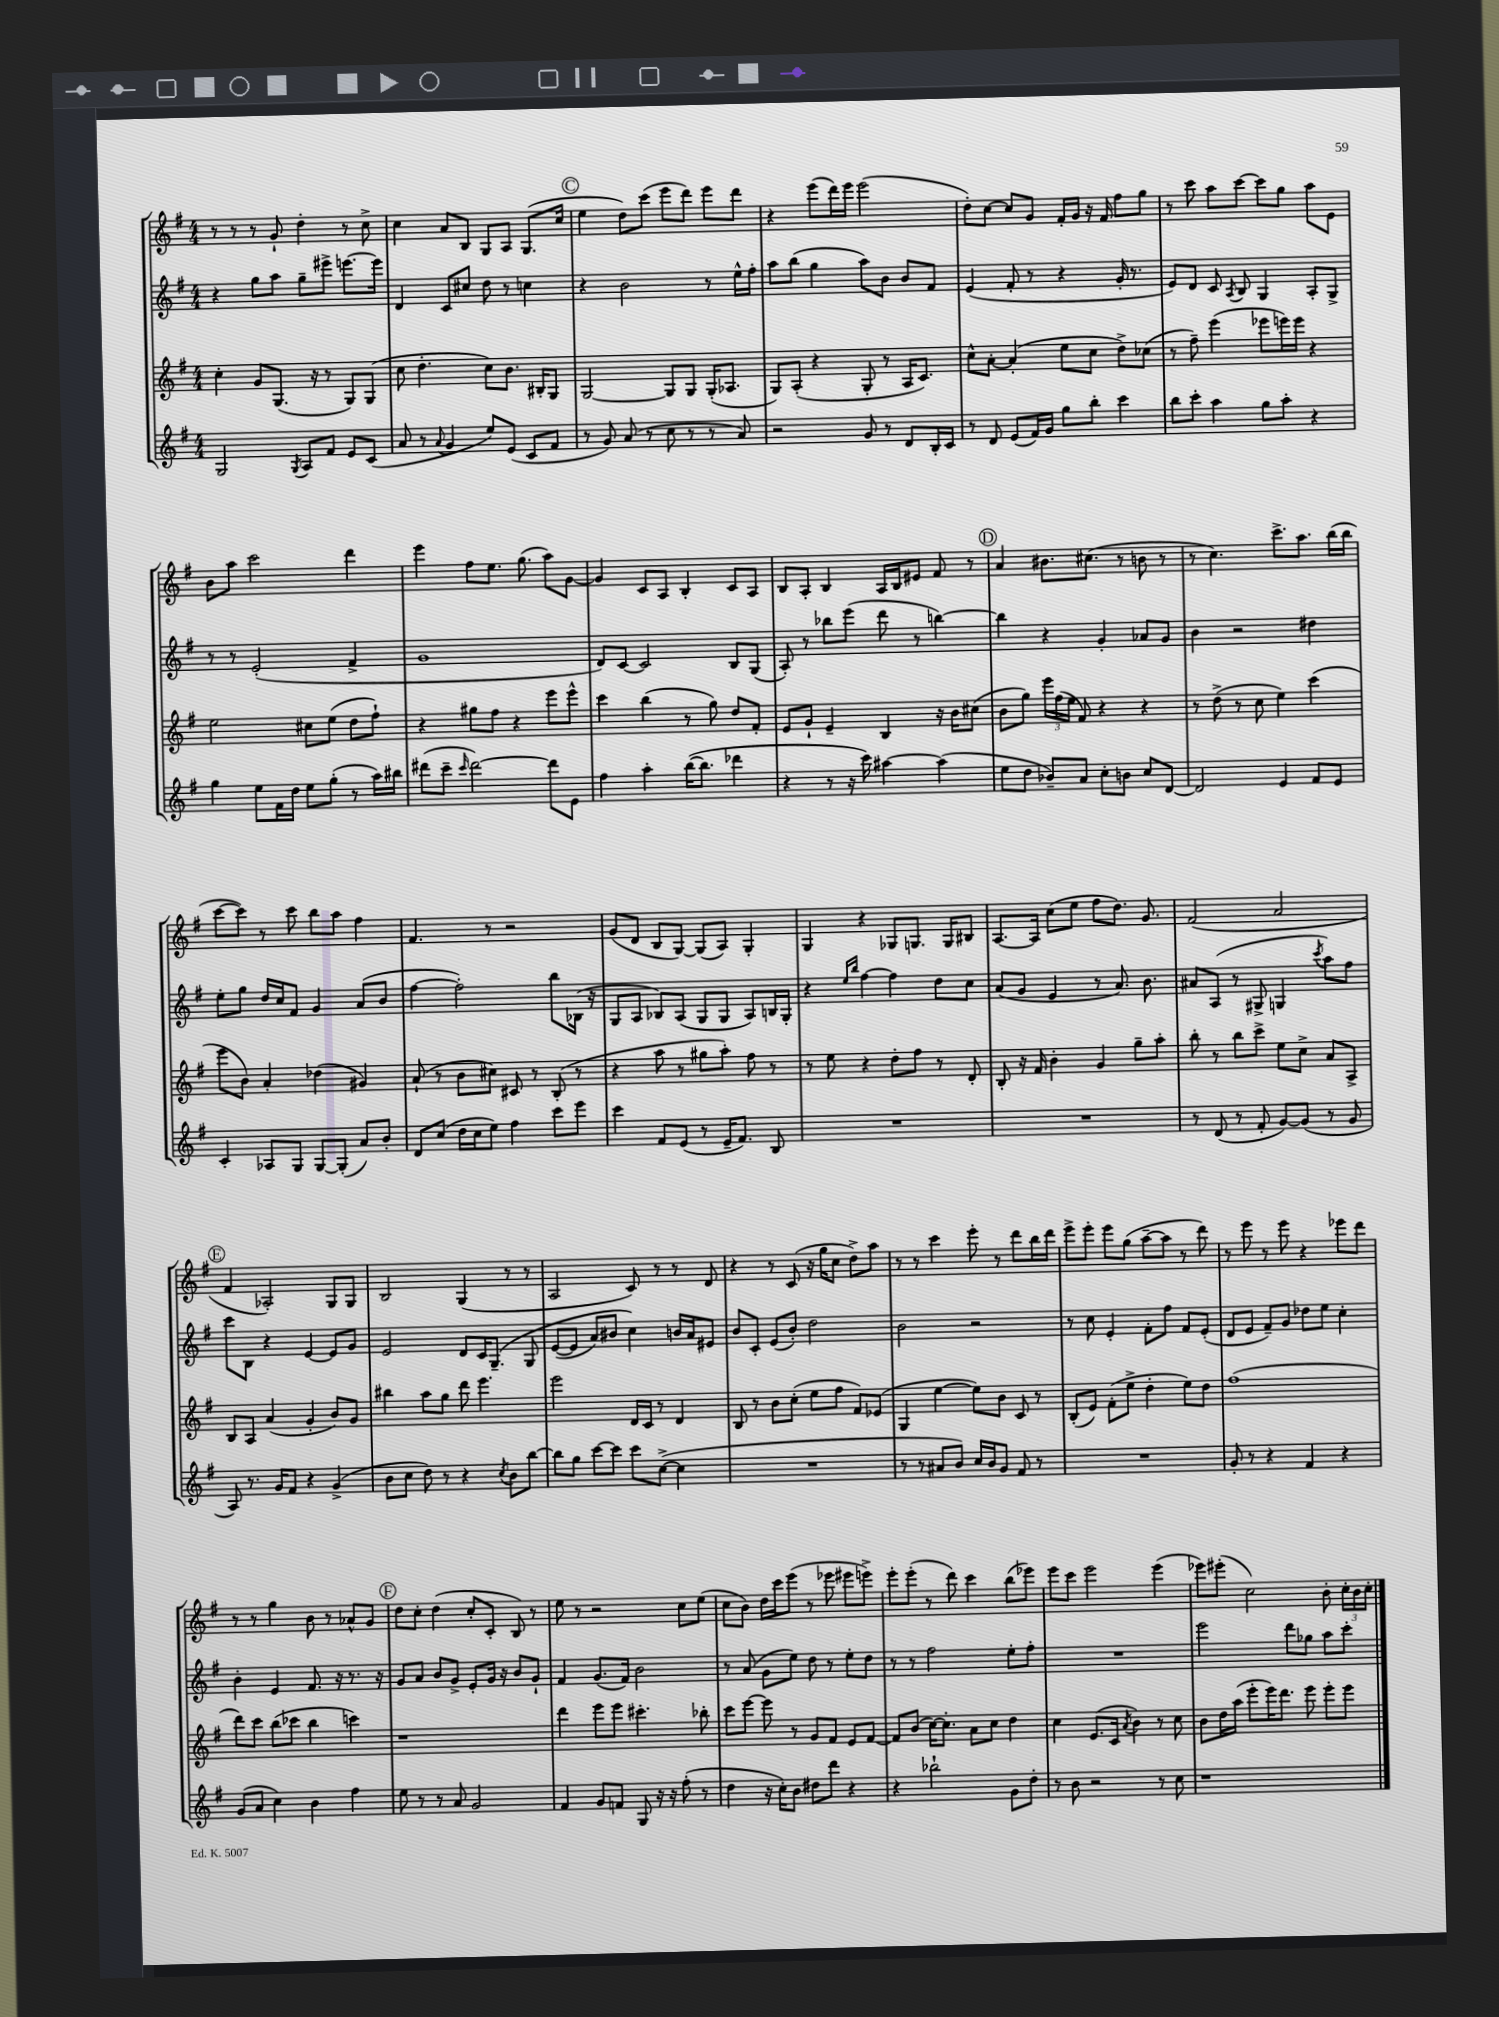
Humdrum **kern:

**kern	**kern	**kern	**kern
*staff4	*staff3	*staff2	*staff1
*clefG2	*clefG2	*clefG2	*clefG2
*k[f#]	*k[f#]	*k[f#]	*k[f#]
*M4/4	*M4/4	*M4/4	*M4/4
2G	4cc'	4r	8r
.	.	.	8r
.	8g	8gg	8r
.	(8.G	8aa	8g`
8qG	.	.	.
8A	.	8gg~	4dd'
.	16r	.	.
8f#	8r	8eee#^	.
8e	8G)	[8.eee	8r
(8c	(8G	.	8cc^
.	.	16eee]	.
=	=	=	=
8a	8cc	4d	4cc
8r	4.dd'	.	.
8qqa	.	.	.
4g	.	8c	8a
.	.	8cc#	8B
8ee)	8cc)	8dd	8G
(8e	8.b	8r	8A
8c	.	4cc	(8.G
.	16B#'	.	.
8f#	8G	.	.
.	.	.	16cc
=	=	=	=
8r	[2G	4r	4ee
8g)	.	.	.
(8a	.	2b	8dd)
8r	.	.	(8ccc
8cc	8G]	.	8eee
8r	8G	.	8ddd)
8r	(16G'	8r	8eee
.	8.A-	.	.
8a)	.	16ee^^	8ddd
.	.	16ff#'	.
=	=	=	=
2r	8G)	8aa	4r
.	(8A'	(8bb	.
.	4r	4gg	(8eee
.	.	.	16ddd)
.	.	.	16eee
8g	8G'	8aa)	(2eee
8r	8r	8b	.
8d	16A	8b	.
.	8.c)	.	.
16B'	.	8f#	.
16c	.	.	.
=	=	=	=
8r	8cc^^	(4e	8dd')
8d	[8a'	.	[8cc
(8e	(4a']	8f#'	8cc]
16f#)	.	8r	8g
16g	.	.	.
8gg	8ee	4r	16f#'
.	.	.	16g
8bb'	8cc	.	16r
.	.	.	16f#
4ccc	8dd^)	16g'	8ff#
.	.	8.r	.
.	(8cc-	.	8gg
=	=	=	=
8bb	8r	8e)	8r
8ccc'	8ff#~)	8d	8ccc
4aa	(4eee	8c	8aa
.	.	8qA	.
.	.	8B	[8ccc
8gg	8eee-	4G	8ccc]
8aa'	16eee)	.	8gg
.	16eee	.	.
4r	4r	8A'	8aa
.	.	8G^	8e
=	=	=	=
4gg	2ee	8r	8b
.	.	8r	8aa
8ee	.	(2e'	2ccc
16f#	.	.	.
16dd	.	.	.
8ee	8cc#	.	.
(8gg'	(8ee	.	.
8r	8dd	4f#^	4ddd
16aa)	8ff#`)	.	.
16bb#	.	.	.
=	=	=	=
(8ddd#	4r	1g	4eee
8ccc~	.	.	.
16qqccc	.	.	.
[2ddd#)	8gg#	.	8ff#
.	8ff#	.	8.ee
.	4r	.	.
.	.	.	(8.gg
8ddd#]	8eee	.	8aa)
8e	8eee^^	.	[8g
=	=	=	=
4ff#	4ccc	8d)	4g]
.	.	[8c	.
4aa'	(4bb	2c]	8c
.	.	.	8A
([16bb	8r	.	4B'
8.bb]	.	.	.
.	8gg)	.	.
4ddd-	8dd	8B	8c
.	8f#'	(8G	8A
=	=	=	=
4r	8e	8A')	8B
.	8g`	8r	8A'
8r	4e~	8bb-	4B
16r	.	(8eee	.
16ccc)	.	.	.
[4aa#	4B	8ddd	16A
.	.	.	16B
.	.	8r	8e#
(4aa#]	16r	[4bb)	8f#
.	16b	.	.
.	(8cc#	.	8r
=	=	=	=
8ee	8b	4bb]	4a
8dd	8gg)	.	.
8b-~)	24eee	4r	8.b#
.	(24ff#	.	.
.	24ee	.	.
8a	8f#)	.	.
.	.	.	(8.cc#
8cc'	4r	4g'	.
8b	.	.	8r
8cc	4r	8a-	8b
[8d	.	8g	8r
=	=	=	=
2d]	8r	4b	8r
.	(8dd^	.	4.cc)
.	8r	2r	.
.	8cc	.	.
4e	4ee)	.	8.ccc^
.	.	.	8.aa
8f#	(4ccc	4dd#	.
8e	.	.	(16bb
.	.	.	16bb
=	=	=	=
4c'	8eee	8ee'	[8ccc
.	8b)	8gg	8ccc])
8A-	4a'	16dd	8r
.	.	16cc	.
8G	.	8f#	8ccc
[8G	(4dd-	4g	8bb
(8G']	.	.	8aa
8a)	4g#)	(8a	4ff#
8b'	.	8b	.
=	=	=	=
8d	(8a`	[4ff#	4.f#
(8cc	8r	.	.
16dd	8b	2ff#'])	.
16cc	.	.	.
8ee)	8cc#)	.	8r
4ff#	8c#	.	2r
.	8r	.	.
8ccc	(8B'	8bb	.
8eee	8r	(16B-	.
.	.	16r	.
=	=	=	=
4ccc	4r	8G	(8g
.	.	8A	8d
8f#	8aa	8B-)	8B
(8e	8r	(8A	[8G)
8r	8gg#	8G	(8G]
16e~	8aa')	8G	8A)
8.f#)	.	.	.
.	8ff#	8A)	4G'
8B	8r	16B	.
.	.	16G'	.
=	=	=	=
1r	8r	4r	4G
.	8ee	.	.
.	.	16qqee	.
.	.	16qqbb	.
.	4r	[4ff#	4r
.	8dd'	4ff#]	8G-
.	8ff#	.	8.G
.	8r	8dd	.
.	.	.	16G
.	8d'	8cc	8B#
=	=	=	=
1r	8B'	(8a	[8.A
.	16r	8g	.
.	16f#	.	16A]
.	4b'	4e	(8cc
.	.	.	8ee
.	4g	8r	8ff#
.	.	8.a)	8.dd)
.	8gg~	.	.
.	.	8.b	8.g
.	8aa'	.	.
=	=	=	=
8r	8bb'	8a#	(2f#
(8d	8r	(8A	.
8r	8bb	8r	.
8f#'	8ccc^	8G#^	.
[8g)	8ee	4G	2a
(8g]	8cc^	.	.
.	.	8qccc	.
8r	8a	8aa)	.
8g	8A^	8ff#	.
=	=	=	=
8A)	8B	8ccc	4f#
8.r	8A	8B	.
.	(4a	4r	2A-')
16g	.	.	.
8f#	.	.	.
4r	4g'	[4e	.
(4g^	8b)	8e]	8G
.	8g	8g	8G
=	=	=	=
8b	4bb#	2e	2B
8cc	.	.	.
8dd)	8aa	.	.
8r	8gg	.	.
4r	8ddd	8d	(4G
.	4.eee	16c	.
.	.	&(8.G~	.
8qcc	.	.	.
8b	.	.	8r
[8bb	.	8G	8r
=	=	=	=
8bb]	2eee	([8e	2A
8gg	.	8e]	.
[8ccc	.	8a)	.
8ccc]	.	8b#	.
8ccc	16d	4cc&)	8c)
.	16c	.	.
([8cc^	8r	.	8r
4cc]	4d	16b	8r
.	.	16a	.
.	.	8e#	8d
=	=	=	=
1r	8B	8b	4r
.	8r	8c'	.
.	8b	(8e	8r
.	(8cc'	8b')	(8c
.	8ee	2dd	16r
.	.	.	16gg
.	8ff#	.	8cc
.	8f#)	.	8dd^)
.	(8e-	.	8aa
=	=	=	=
8r	4G	2b	8r
8r	.	.	8r
8a#	[4ee	.	4ccc
8b)	.	.	.
16cc	8ee])	2r	8eee'
16b	.	.	.
8g	8b	.	8r
8f#	8c	.	8ddd
8r	8r	.	16bb
.	.	.	16ddd
=	=	=	=
1r	(8B'	8r	8eee^
.	8e)	8cc	8eee'
.	(8f#'	4e'	8eee
.	8ee^	.	(8gg
.	4dd'	8f#'	[8aa~
.	.	8ff#	8aa]
.	8ee)	8f#	8r
.	8dd	(8e'	8ddd)
=	=	=	=
8g'	(1ff#	8d	8r
8r	.	8e	8eee
4r	.	8f#~)	8r
.	.	8g	8eee
4f#	.	8dd-	4r
.	.	8ee	.
4r	.	4cc'	8eee-
.	.	.	8ddd
=	=	=	=
(8g	8ddd)	4b'	8r
8a	8ccc	.	8r
4cc)	(8bb	4e	4gg
.	8ccc-	.	.
4b	4bb	8.f#	8b
.	.	.	8r
.	.	16r	.
4ff#	4ccc)	8.r	8a-^^
.	.	.	8g
.	.	16r	.
=	=	=	=
8ee	1r	8g	8dd
8r	.	8a	8cc'
8r	.	8b	(4dd
8a	.	8g^	.
2g	.	8e'	8cc'
.	.	16g	8c'
.	.	16r	.
.	.	8b	8B)
.	.	8g`	8r
=	=	=	=
4f#	4ddd	4f#	8ee
.	.	.	8r
8g	8eee	(8.g	2r
8f	8eee	.	.
.	.	16f#)	.
8G	4.ccc#'	2b	.
16r	.	.	.
16r	.	.	.
(8ff#'	.	.	8cc
8r	8bb-'	.	(8ee
=	=	=	=
4dd	8ccc	8r	8cc
.	[8eee	(8a	8b)
16r	8eee]	8g	16dd
16cc')	.	.	16ccc
8b	8r	8ee)	(8eee
8dd#	8g	8dd	8r
8ddd	8f#	8r	8eee-
4r	8e	8ee'	8eee#
.	[8f#	8dd	8eee^)
=	=	=	=
4r	8f#]	8r	8eee'
.	(8b	8r	(8eee'
2bb-`	[16cc)	2ff#	8r
.	8.cc']	.	.
.	.	.	8ddd)
.	8a	.	4ccc
.	8cc	.	.
8g	4dd	8ee'	(8bb
8dd'	.	8ff#'	8eee-)
=	=	=	=
8r	4cc	1r	8eee
8b	.	.	8ccc
2r	(8.e	.	2eee
.	16c	.	.
.	8qa	.	.
.	4b)	.	.
8r	8r	.	(4eee
8cc	8cc	.	.
=	=	=	=
1r	8b	2eee	8eee-)
.	16dd	.	(8eee#'
.	(16aa	.	.
.	8eee'	.	2cc)
.	16eee)	.	.
.	8.ddd	.	.
.	.	8ddd	.
.	8eee	8gg-	.
.	8eee'	8aa	8b'
.	8eee	8ccc'	24cc'
.	.	.	24b
.	.	.	24cc'
==	==	==	==
*-	*-	*-	*-
